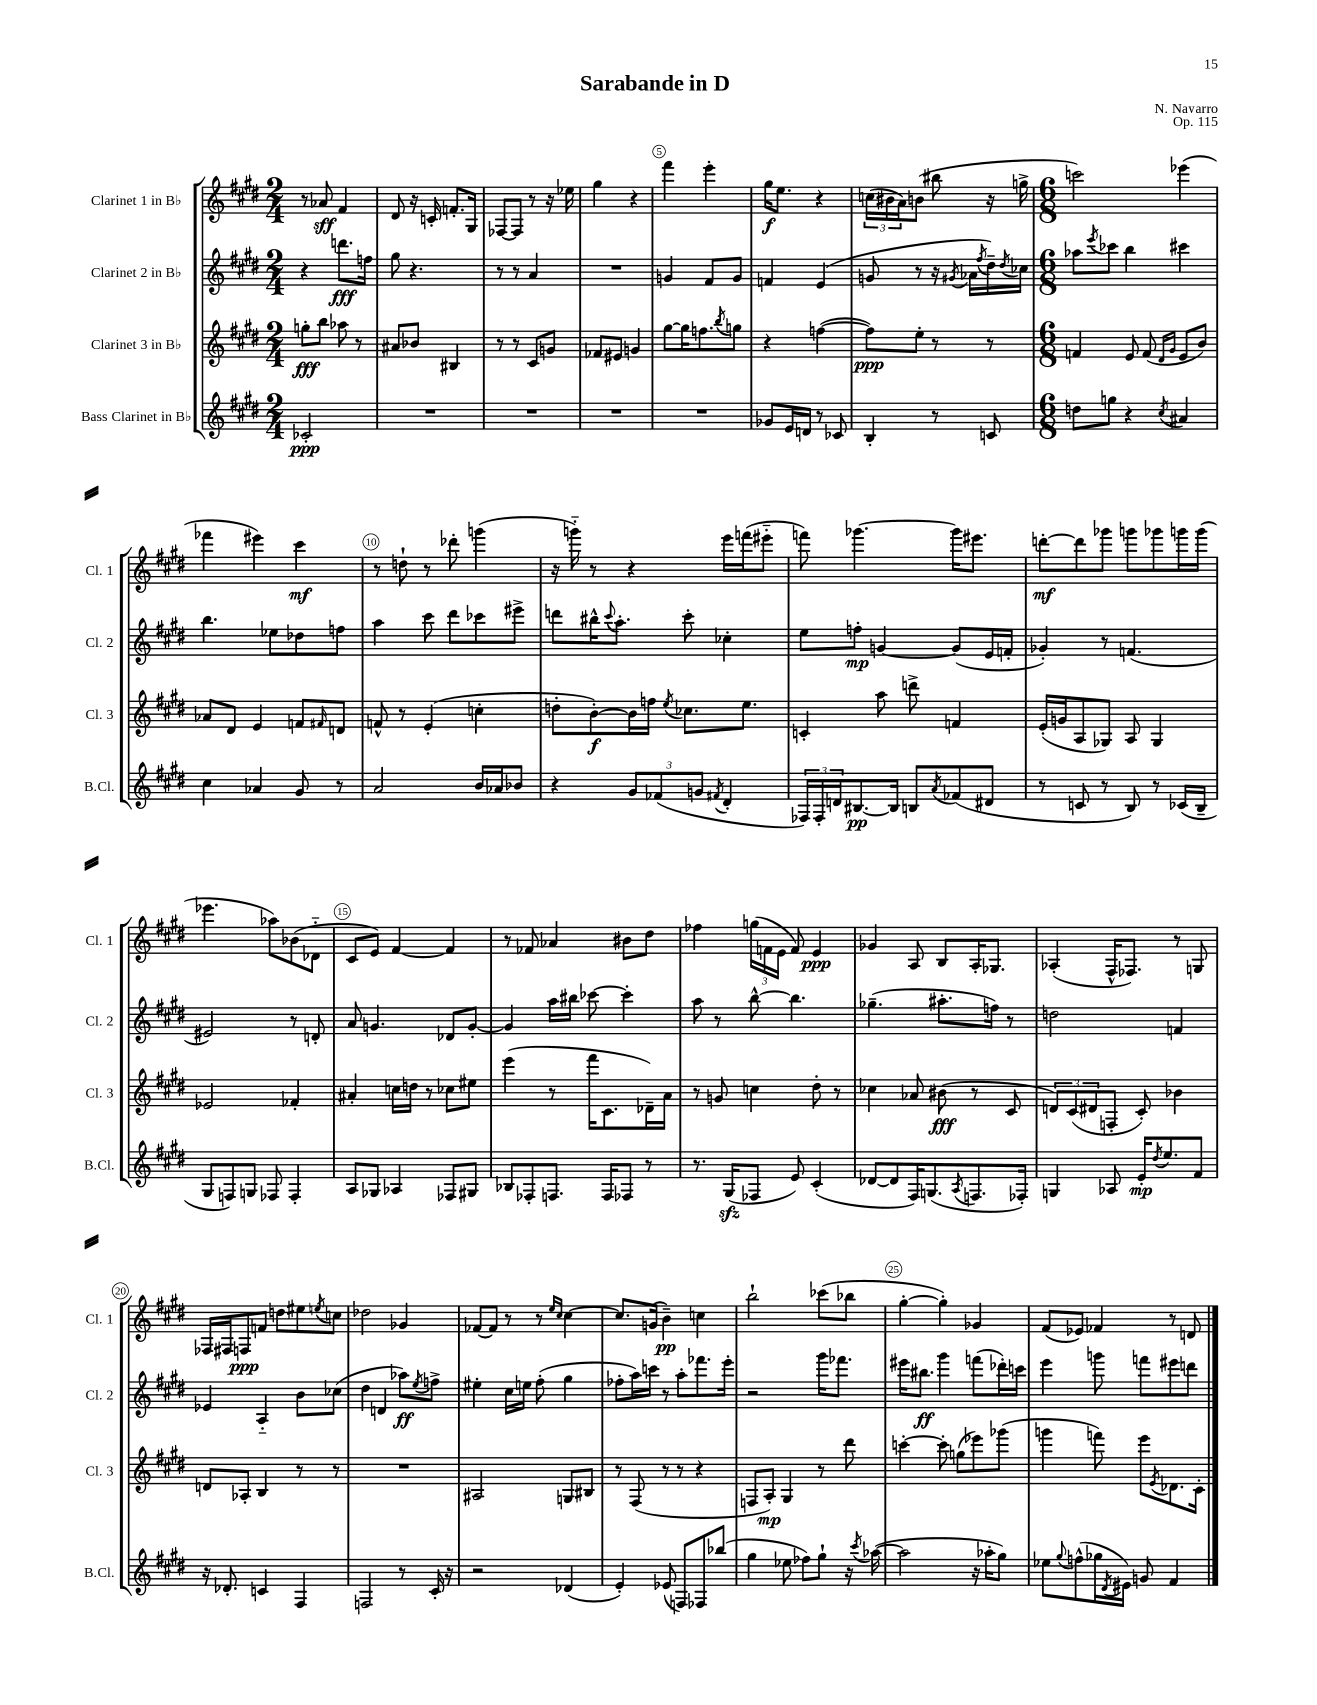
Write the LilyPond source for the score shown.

\header { title = "Sarabande in D" composer = "N. Navarro" opus = "Op. 115" }
<<
\new StaffGroup <<
\new Staff = "s0" \with { instrumentName = "Clarinet 1 in Bb" shortInstrumentName = "Cl. 1" } {
    \clef treble \key e \major \numericTimeSignature \time 2/4
    r8 aes'8\sff fis'4 |
    dis'8 r16 c'16-. f'8.-. gis16 |
    fes8~ fes8 r8 r16 ees''16 |
    gis''4 r4 |
    fis'''4 e'''4-. |
    gis''16\f e''8. r4 |
    \tuplet 3/2 { c''16( bis'16 a'16) } b'8( bis''8 r16 g''16-> |
    \numericTimeSignature \time 6/8 c'''2) ees'''4( |
    fes'''4 eis'''4) cis'''4\mf |
    r8 d''8-! r8 des'''8-. g'''4( |
    r16 g'''16-_) r8 r4 e'''16 f'''16( eis'''8-_ |
    f'''8) ges'''4.~ ges'''16 eis'''8. |
    d'''8~-.\mf d'''8 ges'''8 g'''8 ges'''8 g'''16 g'''16( |
    ees'''4. aes''8) bes'8( des'8-_ |
    cis'8 e'8) fis'4~ fis'4 |
    r8 fes'8 aes'4 bis'8 dis''8 |
    fes''4 \tuplet 3/2 { g''16( f'16 e'16 } f'8) e'4\ppp |
    ges'4 a8 b8 a16-. ges8. |
    aes4-.( fis16-^ fes8.) r8 g8 |
    fes16 fis16 f8\ppp f'8 d''8 eis''8 \acciaccatura { e''8 } c''8 |
    des''2 ges'4 |
    fes'8~ fes'8 r8 r8 \grace { e''16 cis''16 } cis''4~ |
    cis''8. g'16( b'4--\pp) c''4 |
    b''2-! ces'''8( bes''8 |
    gis''4~-. gis''4-.) ges'4 |
    fis'8( ees'8) fes'4 r8 d'8 \bar "|." |
}
\new Staff = "s1" \with { instrumentName = "Clarinet 2 in Bb" shortInstrumentName = "Cl. 2" } {
    \clef treble \key e \major \numericTimeSignature \time 2/4
    r4 d'''8.\fff f''16 |
    gis''8 r4. |
    r8 r8 a'4 |
    R2 |
    g'4 fis'8 g'8 |
    f'4 e'4( |
    g'8 r8 r16 \acciaccatura { gis'8 } aes'16 \acciaccatura { fis''8 } dis''16--) \acciaccatura { dis''8 } ces''16 |
    \numericTimeSignature \time 6/8 aes''8 \acciaccatura { e'''8 } ces'''8 b''4 cis'''4 |
    b''4. ees''8 des''8 f''8 |
    a''4 cis'''8 dis'''8 ces'''8 eis'''8-> |
    d'''8 bis''16-^ \appoggiatura { cis'''8 } a''8.-. cis'''8-. ces''4-. |
    e''8 f''8-.\mp g'4~ g'8( e'16 f'16-. |
    ges'4-.) r8 f'4.( |
    eis'2) r8 d'8-. |
    a'8 g'4. des'8 g'8~-. |
    g'4 a''16 bis''16 ces'''8~ ces'''4-. |
    a''8 r8 b''8~-^ b''4. |
    ges''4.--( ais''8.-. f''16) r8 |
    d''2 f'4 |
    ees'4 a4-_ b'8 ces''8( |
    dis''4 d'4 aes''8\ff) \acciaccatura { e''8 } f''8-> |
    eis''4-. cis''16 e''16 fis''8-.( gis''4 |
    fes''8-. a''16) c'''16 r8 a''8-. fes'''8. e'''16-. |
    r2 gis'''16 fes'''8. |
    eis'''16 bis''8.\ff gis'''4 f'''8( des'''16-.) c'''16 |
    e'''4 g'''8 f'''8 eis'''8 d'''8 \bar "|." |
}
\new Staff = "s2" \with { instrumentName = "Clarinet 3 in Bb" shortInstrumentName = "Cl. 3" } {
    \clef treble \key e \major \numericTimeSignature \time 2/4
    g''8-.\fff b''8 aes''8 r8 |
    ais'8 bes'8 bis4 |
    r8 r8 cis'8 g'8 |
    fes'8 eis'8 g'4 |
    gis''8~ gis''16 f''8. \acciaccatura { b''8 } g''8 |
    r4 f''4~( |
    f''8\ppp) e''8-. r8 r8 |
    \numericTimeSignature \time 6/8 f'4 e'8 f'8( \grace { dis'16 gis'16 } e'8 b'8) |
    aes'8 dis'8 e'4 f'8 \grace { fis'16 } d'8 |
    f'8-^ r8 e'4-.( c''4-. |
    d''8-. b'8~-.\f) b'16 f''16 \acciaccatura { e''8 } ces''8. e''8. |
    c'4-. a''8 d'''8-> f'4 |
    e'16-.( g'16 a8 ges8) a8 ges4 |
    ees'2 fes'4-. |
    ais'4-. c''16 d''16 r8 ces''8 eis''8 |
    e'''4( r8 fis'''16 cis'8. des'16--) a'16 |
    r8 g'8 c''4 dis''8-. r8 |
    ces''4 aes'8 bis'8\fff( r8 cis'8 |
    \tuplet 3/2 { d'8) cis'8( dis'8 } f8-. cis'8-.) bes'4 |
    d'8 aes8-. b4 r8 r8 |
    R2. |
    ais2 g8 bis8 |
    r8 fis8( r8 r8 r4 |
    f8 a8-.\mp) gis4 r8 dis'''8 |
    c'''4~-. c'''8-. g''8( ees'''8) ges'''8( |
    g'''4 f'''8) e'''8 \acciaccatura { e'8 } des'8. cis'16-. \bar "|." |
}
\new Staff = "s3" \with { instrumentName = "Bass Clarinet in Bb" shortInstrumentName = "B.Cl." } {
    \clef treble \key e \major \numericTimeSignature \time 2/4
    ces'2-.\ppp |
    R2 |
    R2 |
    R2 |
    R2 |
    ges'8 e'16 d'16 r8 ces'8 |
    b4-. r8 c'8 |
    \numericTimeSignature \time 6/8 d''8 g''8 r4 \acciaccatura { cis''8 } ais'4 |
    cis''4 aes'4 gis'8 r8 |
    a'2 b'16 aes'16 bes'8 |
    r4 \tuplet 3/2 { gis'8 fes'8( g'8 } \acciaccatura { fis'8 } dis'4-. |
    \tuplet 3/2 { fes16) fes16-. d'16 } bis8.~\pp bis16 b8 \acciaccatura { a'8 } fes'8( dis'8 |
    r8 c'8 r8 b8) r8 ces'16( b16-- |
    gis8 f8) g8 fes8 fes4-. |
    a8 ges8 aes4 fes8 gis8 |
    bes8 fes8-. f8. f16 fes8 r8 |
    r8. gis16\sfz( fes8 e'8) cis'4-.( |
    des'8~ des'8 fis16) g8.( \acciaccatura { a8 } f8. fes16-.) |
    g4 aes8 e'16-.\mp \acciaccatura { dis''8 } e''8. fis'8 |
    r16 des'8.-. c'4 fis4 |
    f2 r8 cis'16-. r16 |
    r2 des'4( |
    e'4-.) ees'8( f8) fes8 bes''8( |
    gis''4 ees''8 fes''8) gis''8-! r16 \acciaccatura { cis'''8 } aes''16~( |
    aes''2 r16 aes''16-. gis''8) |
    ees''8 \appoggiatura { gis''8 } f''8-^( ges''16 \acciaccatura { dis'8 } eis'16) g'8 fis'4 \bar "|." |
}
>>
>>
\layout { \context { \Score \override BarNumber.break-visibility = ##(#f #t #t) barNumberVisibility = #(every-nth-bar-number-visible 5) \override BarNumber.stencil = #(make-stencil-circler 0.1 0.3 ly:text-interface::print) } }
